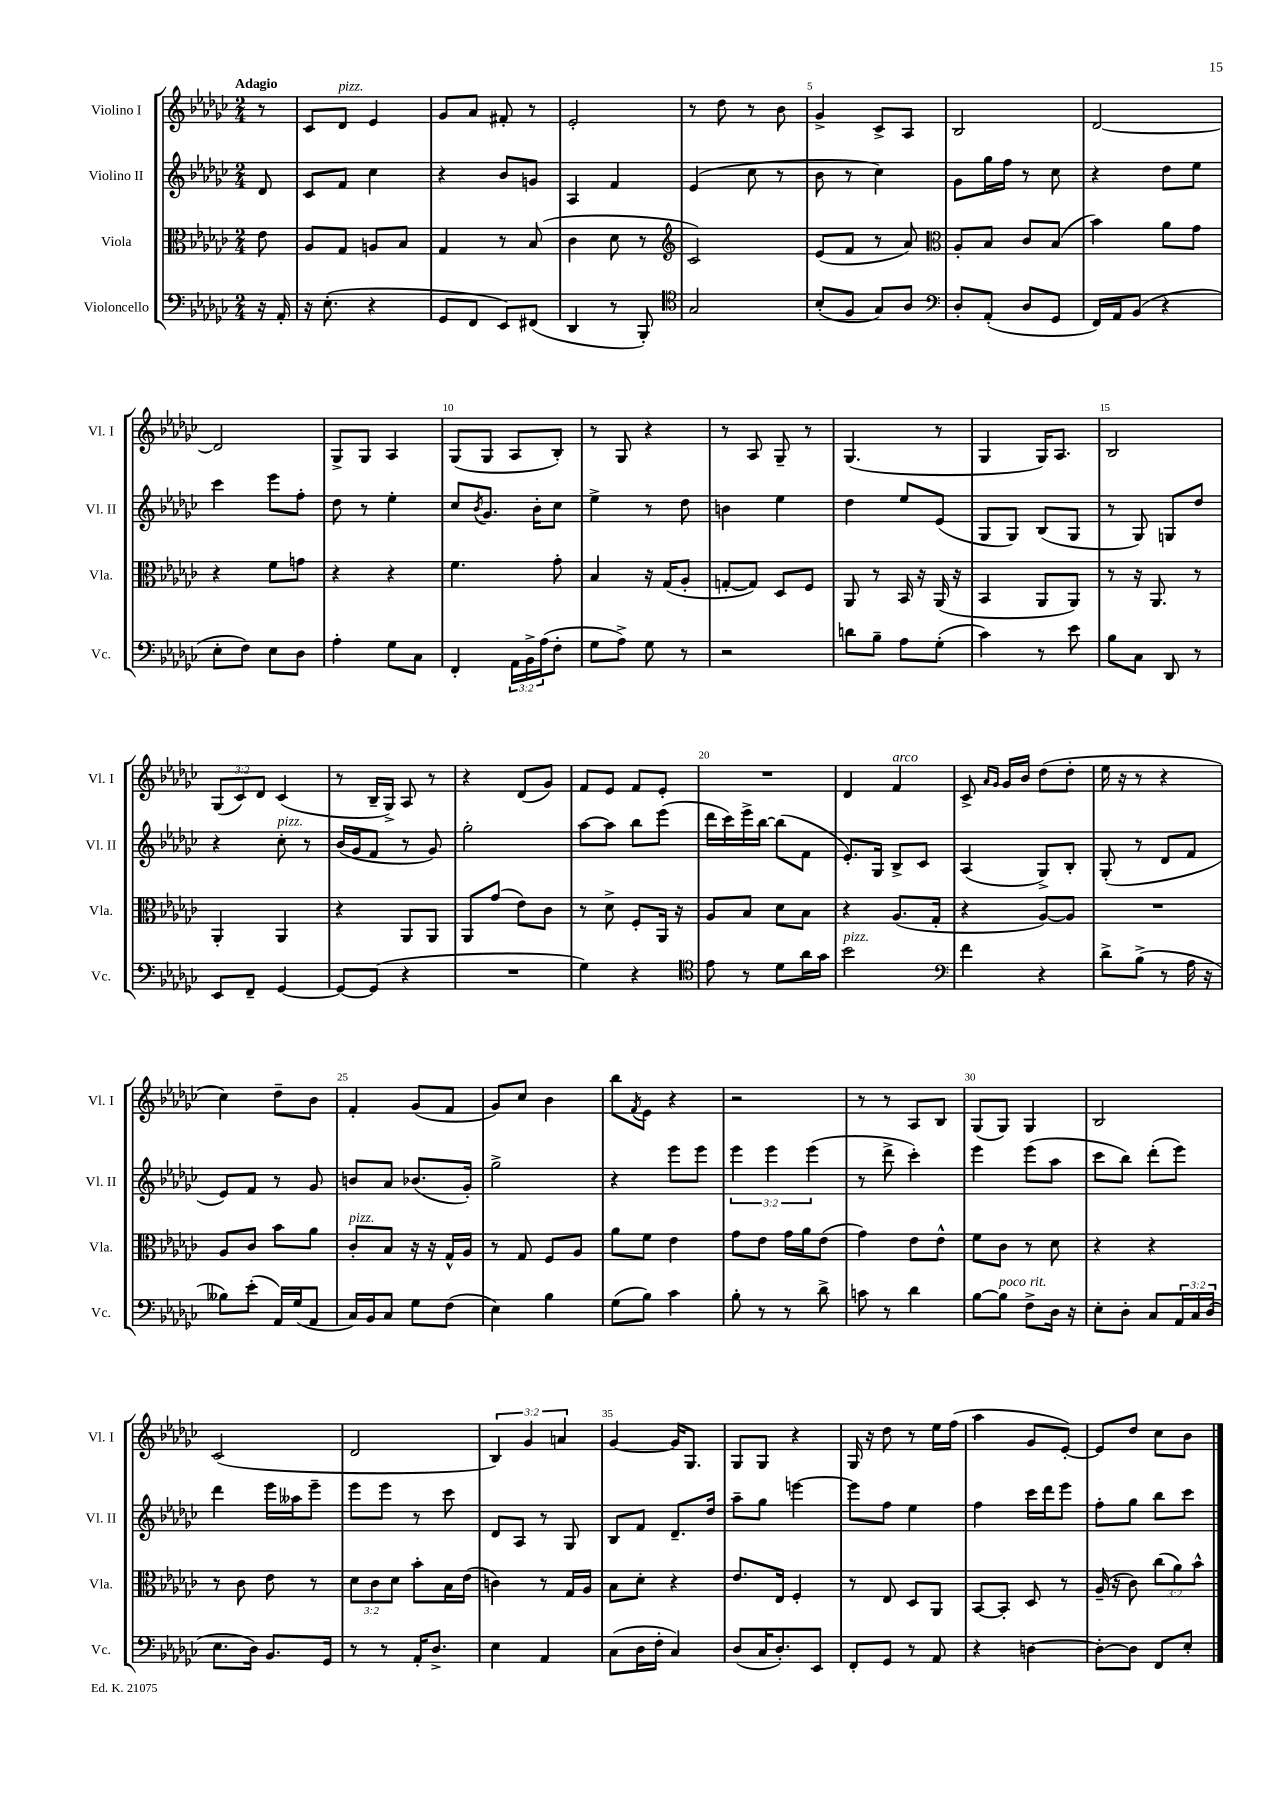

**kern	**kern	**kern	**kern
*staff4	*staff3	*staff2	*staff1
*clefF4	*clefC3	*clefG2	*clefG2
*k[b-e-a-d-g-c-]	*k[b-e-a-d-g-c-]	*k[b-e-a-d-g-c-]	*k[b-e-a-d-g-c-]
*M2/4	*M2/4	*M2/4	*M2/4
16r	8e-	8d-	8r
16AA-'	.	.	.
=	=	=	=
16r	8A-	8c-	8c-
(8.E-'	.	.	.
.	8G-	8f	8d-
4r	8A	4cc-	4e-
.	8B-	.	.
=	=	=	=
8GG-	4G-	4r	8g-
8FF	.	.	8a-
8EE-)	8r	8b-	8f#'
(8FF#	(8B-	8g	8r
=	=	=	=
4DD-	4c-	4A-	2e-'
8r	8d-	4f	.
8BBB-')	8r	.	.
=	=	=	=
*clefC4	*clefG2	*	*
2G-	2c-)	(4e-	8r
.	.	.	8dd-
.	.	8cc-	8r
.	.	8r	8b-
=	=	=	=
(8B-'	(8e-	8b-	4g-^
8F	8f	8r	.
8G-)	8r	4cc-)	8c-^
8A-	8a-)	.	8A-
=	=	=	=
*clefF4	*clefC3	*	*
8D-'	8A-'	8g-	2B-
(8AA-'	8B-	16gg-	.
.	.	16ff	.
8D-	8c-	8r	.
8GG-	(8B-	8cc-	.
=	=	=	=
16FF)	4b-)	4r	[2d-
16AA-	.	.	.
(8BB-	.	.	.
4r	8a-	8dd-	.
.	8g-	8ee-	.
=	=	=	=
8E-'	4r	4ccc-	2d-]
8F)	.	.	.
8E-	8f	8eee-	.
8D-	8g	8ff'	.
=	=	=	=
4A-'	4r	8dd-	8G-^
.	.	8r	8G-
8G-	4r	4ee-'	4A-
8C-	.	.	.
=	=	=	=
4FF'	4.f	8cc-	(8G-
.	.	8qb-	.
.	.	8.g-	8G-
24AA-	.	.	8A-
24BB-^	.	.	.
.	.	16b-'	.
(24A-	.	.	.
8F'	8g-'	8cc-	8B-')
=	=	=	=
8G-	4B-	4ee-^	8r
8A-^)	.	.	8G-
8G-	16r	8r	4r
.	(16G-	.	.
8r	8A-'	8dd-	.
=	=	=	=
2r	[8G'	4b	8r
.	8G])	.	8A-
.	8D-	4ee-	8G-~
.	8F	.	8r
=	=	=	=
8d	8AA-	4dd-	(4.G-
8B-~	8r	.	.
8A-	16BB-	8ee-	.
.	16r	.	.
(8G-'	(16AA-	(8e-	8r
.	16r	.	.
=	=	=	=
4c-)	4BB-	8G-	4G-
.	.	8G-)	.
8r	8AA-	(8B-	16G-)
.	.	.	8.A-
8e-	8AA-)	8G-	.
=	=	=	=
8B-	8r	8r	2B-
8C-	16r	8G-)	.
.	8.AA-	.	.
8DD-	.	8G	.
8r	8r	8dd-	.
=	=	=	=
8EE-	4AA-'	4r	(12G-
.	.	.	12c-)
8FF~	.	.	.
.	.	.	12d-
[4GG-	4AA-	8cc-'	(4c-
.	.	8r	.
=	=	=	=
8GG-_	4r	(16b-	8r
.	.	16g-	.
(8GG-]	.	8f	16B-~
.	.	.	16G-^)
4r	8AA-	8r	8A-
.	8AA-	8g-)	8r
=	=	=	=
2r	8AA-	2gg-'	4r
.	(8g-	.	.
.	8e-)	.	(8d-
.	8c-	.	8g-)
=	=	=	=
4G-)	8r	[8aa-	8f
.	8d-^	8aa-]	8e-
4r	8F'	8bb-	8f
.	16AA-	(8eee-	8e-'
.	16r	.	.
=	=	=	=
*clefC4	*	*	*
8e-	8A-	16ddd-	2r
.	.	16ccc-)	.
8r	8B-	16eee-^	.
.	.	[16bb-	.
8d-	8d-	(8bb-]	.
16a-	8B-	8f	.
16g-	.	.	.
=	=	=	=
2b-	4r	8.e-')	4d-
.	.	16G-	.
.	(8.A-	8B-^	4f
.	.	8c-	.
.	16G-'	.	.
=	=	=	=
*clefF4	*	*	*
4f	4r	(4A-	8c-^
.	.	.	16qqa-
.	.	.	16qqg-
.	.	.	16g-
.	.	.	16b-
4r	[8A-)	8G-^)	(8dd-
.	8A-]	8B-'	8dd-'
=	=	=	=
8d-^	2r	(8G-'	16ee-
.	.	.	16r
(8B-^	.	8r	8r
8r	.	8d-	4r
16A-	.	8f	.
16r	.	.	.
=	=	=	=
8B--)	8A-	8e-)	4cc-)
(8e-'	8c-	8f	.
16AA-)	8b-	8r	8dd-~
(16G-	.	.	.
8AA-	8a-	8g-	8b-
=	=	=	=
16C-)	8c-'	8b	4f'
16BB-	.	.	.
8C-	8B-	8a-	.
8G-	16r	(8.b-	(8g-
.	16r	.	.
(8F	16G-^^	.	8f
.	16A-	16g-')	.
=	=	=	=
4E-)	8r	2gg-^	8g-)
.	8G-	.	8cc-
4B-	8F	.	4b-
.	8A-	.	.
=	=	=	=
(8G-	8a-	4r	8bb-
.	.	.	8qf
8B-)	8f	.	8e-
4c-	4e-	8eee-	4r
.	.	8eee-	.
=	=	=	=
8B-'	8g-	6eee-	2r
8r	8e-	.	.
.	.	6eee-	.
8r	16g-	.	.
.	16a-	.	.
.	.	(6eee-	.
8d-^	(8e-	.	.
=	=	=	=
8c	4g-)	8r	8r
8r	.	8ddd-^	8r
4d-	8e-	4ccc-')	8A-
.	8e-^^	.	8B-
=	=	=	=
[8B-	8f	4eee-	(8G-
8B-]	8c-	.	8G-)
8F^	8r	(8eee-	4G-
16D-	8d-	8aa-	.
16r	.	.	.
=	=	=	=
8E-'	4r	8ccc-	2B-
8D-'	.	8bb-)	.
8C-	4r	(8ddd-'	.
24AA-	.	8eee-)	.
24C-	.	.	.
(24D-	.	.	.
=	=	=	=
8.E-	8r	4ddd-	(2c-
.	8c-	.	.
16D-)	.	.	.
8.BB-	8e-	16eee-	.
.	.	16aa--	.
.	8r	8eee-~	.
16GG-	.	.	.
=	=	=	=
8r	12d-	8eee-	2d-
.	12c-	.	.
8r	.	8eee-	.
.	12d-	.	.
16AA-'	8b-'	8r	.
8.D-^	.	.	.
.	16B-	8ccc-	.
.	(16e-	.	.
=	=	=	=
4E-	4c)	8d-	6B-)
.	.	8A-	.
.	.	.	6g-
4AA-	8r	8r	.
.	.	.	6a
.	16G-	8G-	.
.	16A-	.	.
=	=	=	=
(8C-	8B-	8B-	[4g-
16D-	8d-'	8f	.
16F'	.	.	.
4C-)	4r	8.d-~	16g-]
.	.	.	8.G-
.	.	16dd-	.
=	=	=	=
(8D-	8.e-	8aa-~	8G-
16C-	.	8gg-	8G-
8.D-')	16E-	.	.
.	4F'	[4eee	4r
8EE-	.	.	.
=	=	=	=
8FF'	8r	8eee]	16G-
.	.	.	16r
8GG-	8E-	8ff	8dd-
8r	8D-	4ee-	8r
8AA-	8AA-	.	16ee-
.	.	.	(16ff
=	=	=	=
4r	[8BB-	4ff	4aa-
.	8BB-']	.	.
[4D	8D-	16ccc-	8g-
.	.	16ddd-	.
.	8r	8eee-	[8e-')
=	=	=	=
8D'_	(16A-~	8ff'	8e-]
.	16r	.	.
8D]	8c-)	8gg-	8dd-
8FF	(12cc-	8bb-	8cc-
.	12a-)	.	.
8E-'	.	8ccc-	8b-
.	12b-^^	.	.
==	==	==	==
*-	*-	*-	*-
